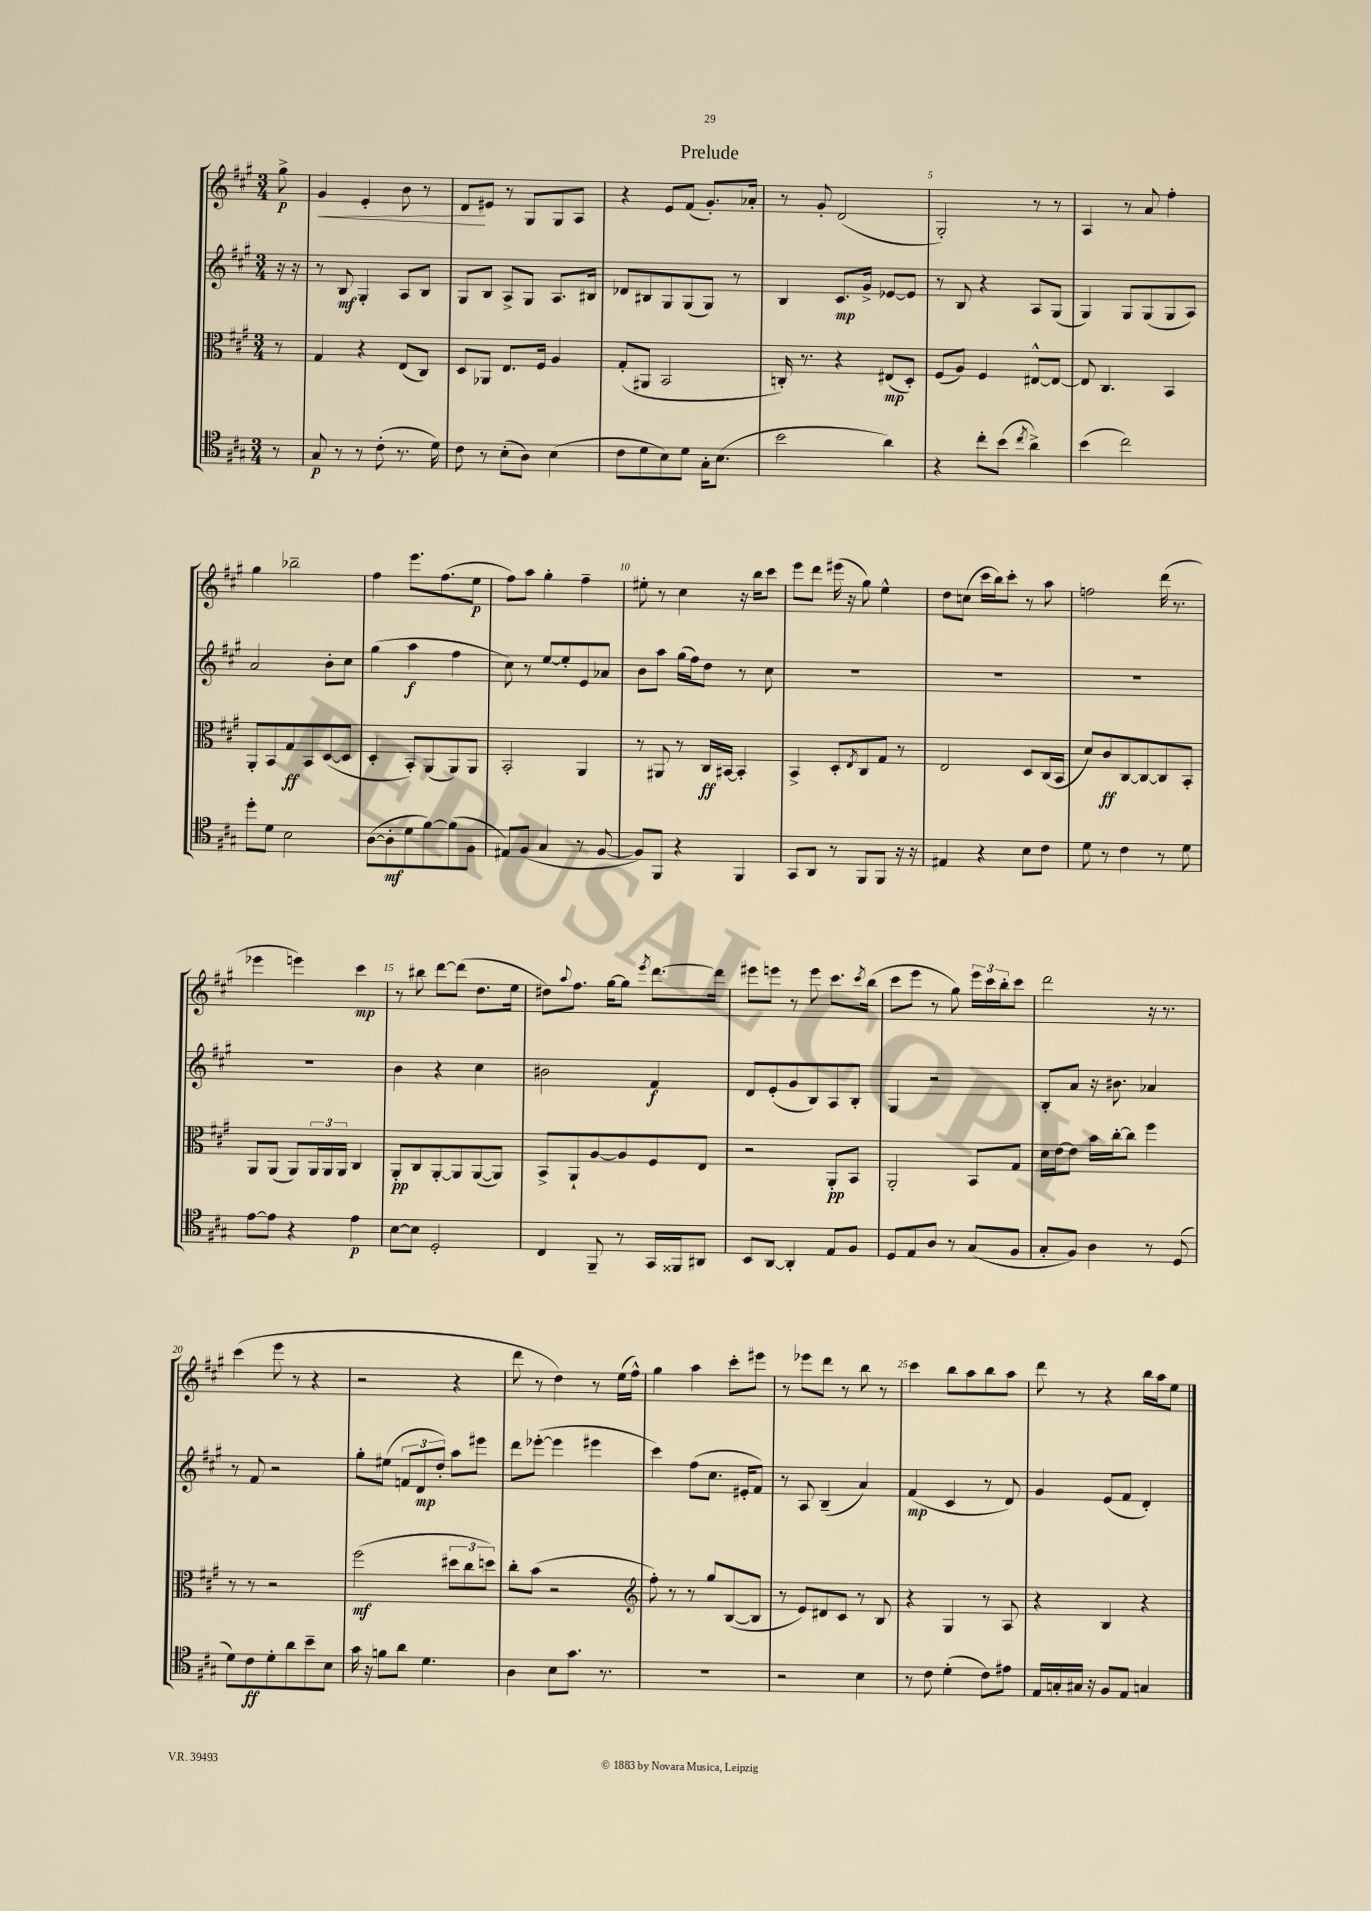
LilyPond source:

\header { title = "Prelude" }
<<
\new StaffGroup <<
\new Staff = "s0" {
    \clef treble \key a \major \numericTimeSignature \time 3/4 \partial 8
    gis''8->\p |
    gis'4\< e'4-. b'8 r8 |
    d'8\! eis'8 r8 gis8 gis8 a8 |
    r4 e'8 fis'8( gis'8.-.) aes'16-. |
    r8 gis'8-. d'2( |
    gis2-.) r8 r8 |
    a4 r8 a'8 fis''4-. |
    gis''4 bes''2-- |
    fis''4 e'''8. fis''8.( e''8\p |
    fis''8) a''8 gis''4-. fis''4-- |
    eis''8-. r8 cis''4 r16 b''16 cis'''8 |
    e'''8 d'''8 eis'''16( r16 gis''8) e''4-^ |
    d''8 c''8( cis'''16 b''16) cis'''8-. r8 a''8 |
    f''2 d'''16( r8. |
    ees'''4 e'''4) cis'''4\mp |
    r8 bis''8 d'''8~ d'''8( d''8. e''16 |
    dis''8) \appoggiatura { a''8 } fis''8. gis''16~ gis''8 \acciaccatura { e'''8 } d'''8.~ d'''16 |
    eis'''8 e'''8 r8 e'''8 cis'''8. \acciaccatura { cis'''8 } b''16( |
    cis'''8 e'''8 r8 gis''8) \tuplet 3/2 { e'''16 cis'''16 b''16-. } cis'''8 |
    d'''2 r16 r8. |
    cis'''4( e'''8 r8 r4 |
    r2 r4 |
    d'''8 r8 d''4) r8 e''16( fis''16-^) |
    gis''4 a''4 cis'''8-. eis'''8 |
    r8 ees'''8 d'''8 r8 b''8 r8 |
    cis'''4 b''8 a''8 b''8 a''8 |
    d'''8 r8 r4 b''16 a''16 e''8 \bar "|." |
}
\new Staff = "s1" {
    \clef treble \key a \major \numericTimeSignature \time 3/4 \partial 8
    r16 r16 |
    r8 b8\mf gis4-. a8 b8 |
    gis8 b8 a8-> gis8 a8. bis16 |
    des'8 bis8 gis8 gis8( gis8) r8 |
    b4 cis'8.\mp gis'16-> ees'8~ ees'8 |
    r8 b8 r4 a8 gis8( |
    gis4) gis8 gis8( gis8 a8) |
    a'2 b'8-. cis''8 |
    gis''4( a''4\f fis''4 |
    cis''8) r8 e''8~ e''8-. e'8 aes'8 |
    b'8 a''8 gis''16( fis''16) d''8 r8 cis''8 |
    R2. |
    R2. |
    R2. |
    R2. |
    b'4 r4 cis''4 |
    bis'2 fis'4\f |
    d'8 e'8-.( gis'8 b8) a8 b8-. |
    gis4 r2 |
    b8-. a'8 r16 bis'8. aes'4 |
    r8 fis'8 r2 |
    gis''8-. eis''8( \tuplet 3/2 { f'8 d'8\mp d''8-.) } a''8 eis'''8 |
    d'''8 ees'''8~-.( ees'''4 eis'''4 |
    cis'''4) fis''8( cis''8. eis'16-. fis'8) |
    r8 a8 b4--( a'4) |
    fis'4\mp( cis'4 r8 d'8) |
    gis'4 e'8( fis'8 d'4-.) \bar "|." |
}
\new Staff = "s2" {
    \clef alto \key a \major \numericTimeSignature \time 3/4 \partial 8
    r8 |
    gis4 r4 e8( cis8) |
    d8 aes,8 e8. fis16 a4 |
    gis8-.( ais,8 b,2 |
    c16-.) r8. r4 eis8\mp( d8-.) |
    fis8( a8) fis4 eis8~-^ eis8~ |
    eis8 cis4. b,4 |
    a,8-. b,8 gis8\ff b,8 d8~( d8 |
    d4-. b,8-.) a,8( a,8) a,8 |
    b,2-. a,4 |
    r8 ais,8 r8 cis16\ff bis,16~ bis,4-. |
    b,4-> d8-. \acciaccatura { e8 } cis8 gis8 r8 |
    e2 d8 cis16( b,16 |
    d'8) cis'8\ff cis8~ cis8~ cis8 b,8-. |
    a,8 a,8( a,8) \tuplet 3/2 { a,16 a,16 a,16 } cis4 |
    a,8-.\pp cis8 a,8~-. a,8 a,8~( a,8) |
    b,8-> a,8-! a8~ a8 fis8 e8 |
    r2 a,8-.\pp b,8 |
    a,2-. b,8 gis8 |
    d'16 e'16~ e'8 b'16 cis''16~-. cis''8 fis''4 |
    r8 r8 r2 |
    fis''2\mf( \tuplet 3/2 { dis''8 cis''8 d''8) } |
    cis''8-. b'8( r2 |
    \clef treble fis''8-.) r8 r8 gis''8 b8~( b8 |
    r8 e'8) dis'8 cis'8 r8 b8 |
    r4 gis4 r8 a8 |
    r4 b4 r4 \bar "|." |
}
\new Staff = "s3" {
    \clef tenor \key a \major \numericTimeSignature \time 3/4 \partial 8
    r8 |
    gis8\p r8 r8 cis'8-.( r8. d'16) |
    cis'8 r8 b8-.( a8) b4( |
    cis'8 d'8 b8) d'8 gis16-. b8.( |
    b'2 a'4) |
    r4 cis''8-. b'8( \acciaccatura { cis''8 } a'4->) |
    b'4( cis''2) |
    d''8-. d'8 b2 |
    a8~( a8-.\mf d'8 fis'8~) fis'8( fis8 |
    eis8) fis8( gis4 r8 fis8~ |
    fis8) fis,8 r4 fis,4 |
    gis,8 a,8 r8 fis,8 fis,8 r16 r16 |
    eis4 r4 b8 cis'8 |
    d'8 r8 cis'4 r8 d'8 |
    e'8~ e'8 r4 e'4\p |
    b8~ b8 d2-. |
    cis4 fis,8-- r8 gis,16 fisis,16 ais,8 |
    b,8 a,8~ a,4-. e8 fis8 |
    d8 e8 a8 r8 gis8( fis8 |
    gis8-. fis8) a4 r8 d8( |
    d'8) cis'8\ff d'8-. a'8 b'8-- b8 |
    gis'16 r16 f'8 a'8 d'4. |
    a4 b8 gis'8. r8. |
    R2. |
    r2 b4 |
    r8 cis'8 d'4-.( cis'8) eis'8 |
    e16 g16-. gis16 r16 fis8 e8 g4 \bar "|." |
}
>>
>>
\layout { \context { \Score \override BarNumber.break-visibility = ##(#f #t #t) barNumberVisibility = #(every-nth-bar-number-visible 5) } }
